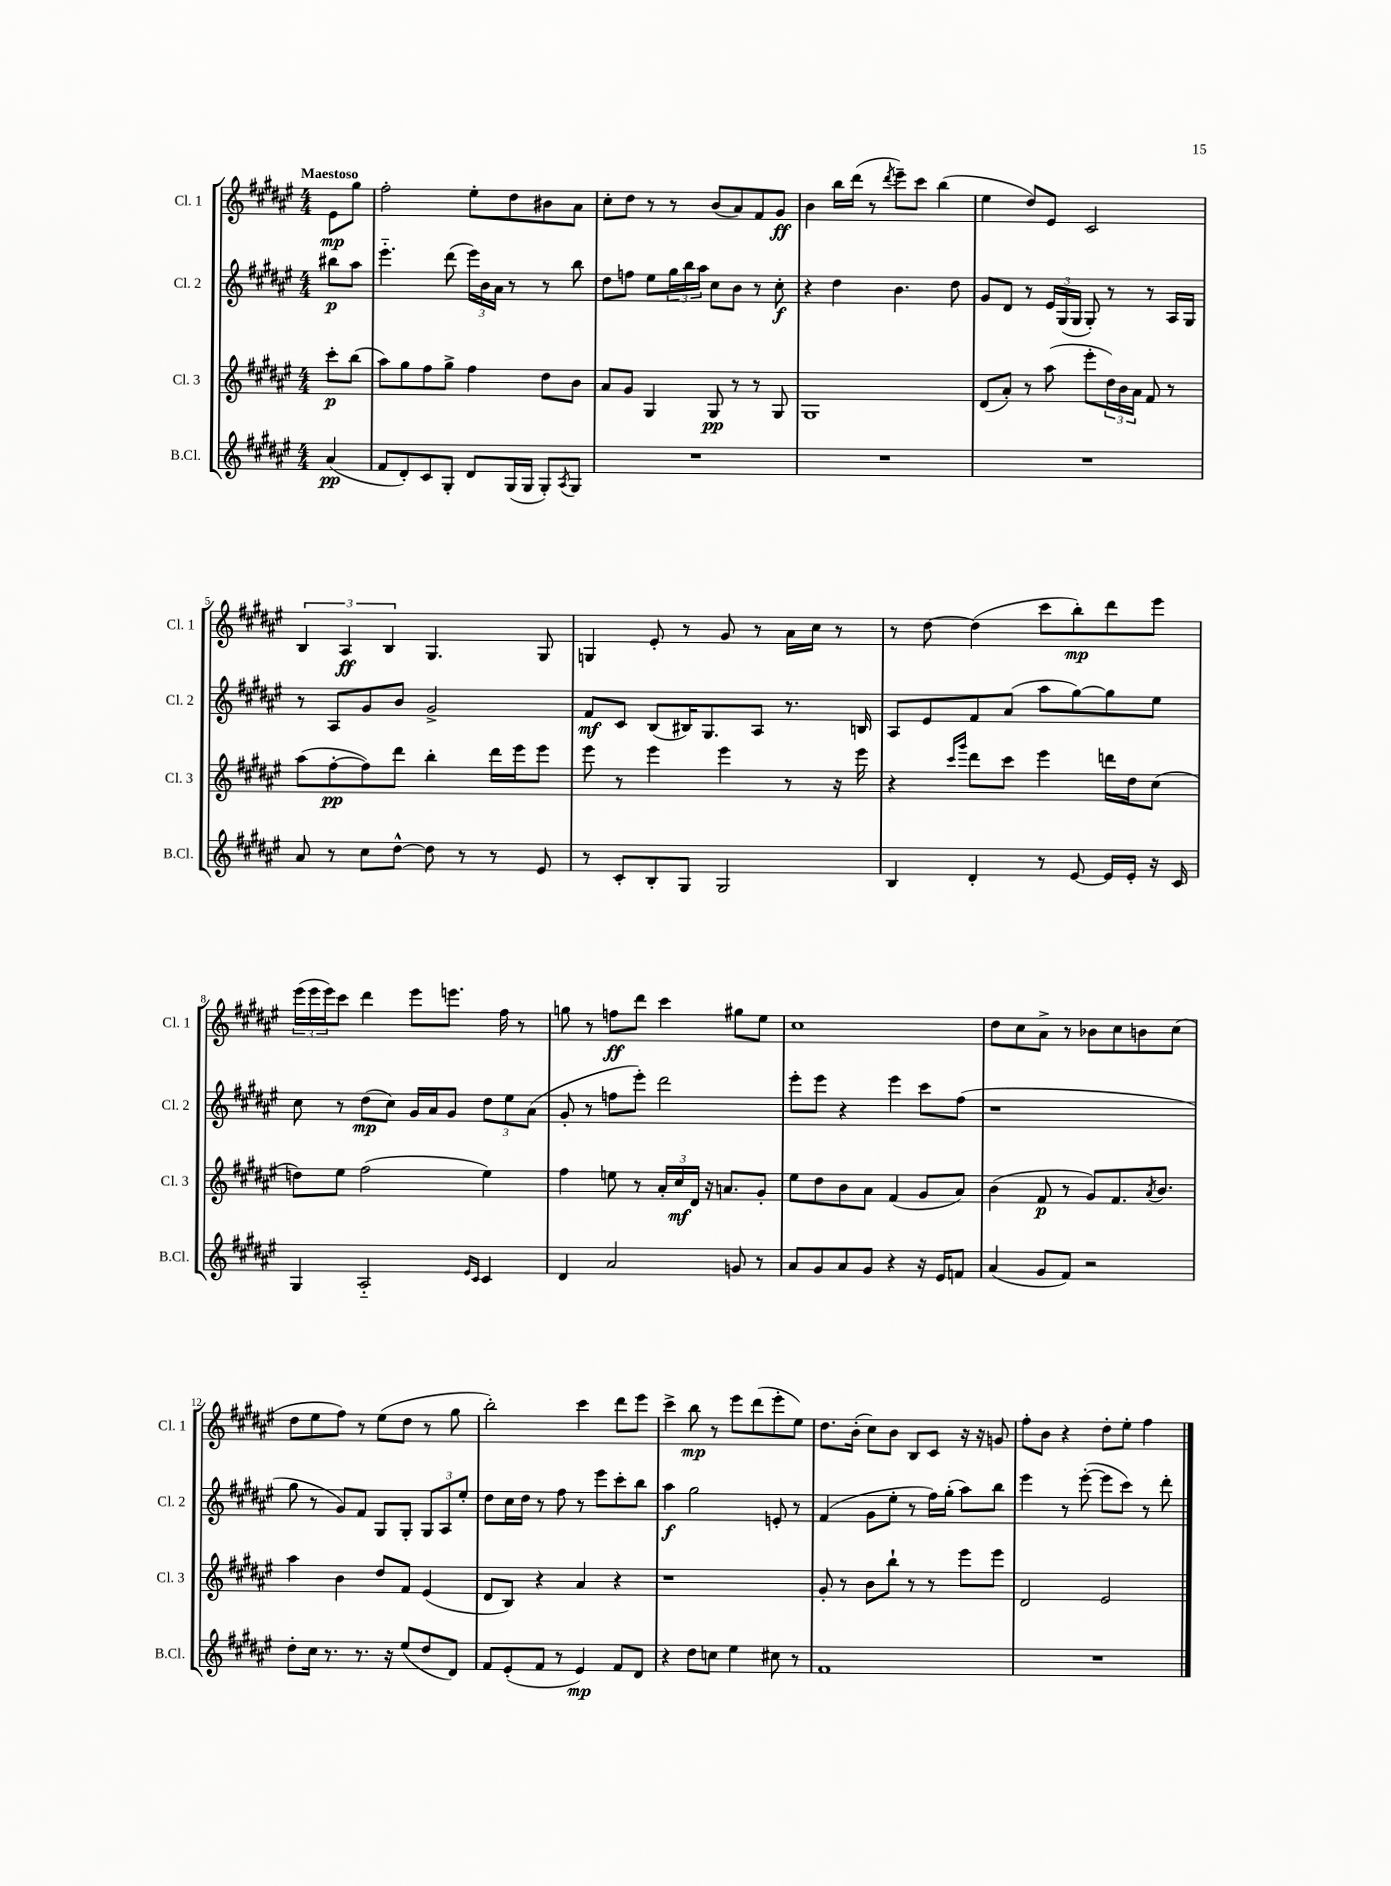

**kern	**kern	**kern	**kern
*staff4	*staff3	*staff2	*staff1
*clefG2	*clefG2	*clefG2	*clefG2
*k[f#c#g#d#a#e#]	*k[f#c#g#d#a#e#]	*k[f#c#g#d#a#e#]	*k[f#c#g#d#a#e#]
*M4/4	*M4/4	*M4/4	*M4/4
(4a#	8ccc#'	8bb#	8e#
.	(8bb	8aa#	8gg#
=	=	=	=
8f#	8aa#)	4.eee#'~	2ff#'
8d#')	8gg#	.	.
8c#	8ff#	.	.
8G#'	8gg#^	(8ddd#	.
8d#	4ff#	24eee#)	8ee#'
.	.	24b	.
.	.	24a#	.
(16G#	.	8r	8dd#
16G#	.	.	.
8G#')	8dd#	8r	8b#
8qA#	.	.	.
8G#	8b	8bb	8a#
=	=	=	=
1r	8a#	8dd#	8cc#'
.	8g#	8ff	8dd#
.	4G#	8ee#	8r
.	.	24gg#	8r
.	.	24bb	.
.	.	24aa#	.
.	8G#	8cc#	(8b
.	8r	8b	8a#)
.	8r	8r	8f#
.	8G#	8cc#'	8g#
=	=	=	=
1r	1G#	4r	4b
.	.	4dd#	16bb
.	.	.	(16ddd#
.	.	.	8r
.	.	.	8qddd#
.	.	4.b	8eee#~)
.	.	.	8ccc#
.	.	.	(4bb
.	.	8dd#	.
=	=	=	=
1r	(8d#	8g#	4ee#
.	8a#')	8d#	.
.	8r	8r	8dd#)
.	(8aa#	24e#	8e#
.	.	(24G#	.
.	.	24G#	.
.	8eee#'	8G#')	2c#
.	24dd#)	8r	.
.	24b	.	.
.	24a#	.	.
.	8f#	8r	.
.	8r	16A#	.
.	.	16G#	.
=	=	=	=
8a#	(8aa#	8r	6B
8r	[8ff#'	8A#	.
.	.	.	6A#
8cc#	8ff#])	8g#	.
.	.	.	6B
[8dd#^^	8ddd#	8b	.
8dd#]	4bb'	2g#^	4.G#
8r	.	.	.
8r	16ddd#	.	.
.	16eee#	.	.
8e#	8eee#	.	8G#
=	=	=	=
8r	8eee#	8f#	4G
8c#'	8r	8c#	.
8B'	4eee#	(8B	8e#'
8G#	.	16B#)	8r
.	.	8.G#	.
2G#	4eee#	.	8g#
.	.	8A#	8r
.	8r	8.r	16a#
.	.	.	16cc#
.	16r	.	8r
.	16eee#	16B	.
=	=	=	=
4B	4r	8A#	8r
.	.	8e#	[8dd#
.	16qqccc#	.	.
.	16qqggg#	.	.
4d#'	8ddd#	8f#	(4dd#]
.	8ccc#	(8a#	.
8r	4eee#	8aa#	8ccc#
[8e#	.	[8gg#)	8bb')
16e#]	16ddd	8gg#]	8ddd#
16e#'	16dd#	.	.
16r	(8cc#	8ee#	8eee#
16c#	.	.	.
=	=	=	=
4G#	8dd)	8cc#	(24eee#
.	.	.	24eee#
.	.	.	24eee#)
.	8ee#	8r	8ccc#
2A#'~	(2ff#	(8dd#	4ddd#
.	.	8cc#)	.
.	.	16g#	8eee#
.	.	16a#	.
.	.	8g#	8.eee
16qqe#	.	.	.
16qqc#	.	.	.
4c#	4ee#)	12dd#	.
.	.	.	16ff#
.	.	12ee#	.
.	.	.	8r
.	.	(12a#	.
=	=	=	=
4d#	4ff#	8g#'	8gg
.	.	8r	8r
2a#	8ee	8ff	8ff
.	8r	8eee#')	8ddd#
.	24a#'	2ddd#	4ccc#
.	24cc#	.	.
.	24d#	.	.
.	16r	.	.
.	8.a	.	.
8g	.	.	8gg#
8r	8g#'	.	8ee#
=	=	=	=
8a#	8ee#	8eee#'	1cc#
8g#	8dd#	8eee#	.
8a#	8b	4r	.
8g#	8a#	.	.
4r	(4f#	4eee#	.
16r	8g#	8ccc#	.
16e#	.	.	.
8f	8a#)	(8ff#	.
=	=	=	=
(4a#	(4b	1r	8dd#
.	.	.	8cc#
8g#	8f#	.	8a#^
8f#)	8r	.	8r
2r	8g#)	.	8b-
.	8.f#	.	8cc#
.	.	.	8b
.	8qa#	.	.
.	8.b	.	.
.	.	.	(8cc#
=	=	=	=
8dd#'	4aa#	8gg#	8dd#
16cc#	.	8r	8ee#
8.r	.	.	.
.	4b	8g#)	8ff#)
8.r	.	8f#	8r
.	8dd#	8G#	(8ee#
16r	.	.	.
(8ee#	8f#	8G#'	8dd#
8dd#	(4e#	12G#	8r
.	.	12A#	.
8d#)	.	.	8gg#
.	.	12ee#'	.
=	=	=	=
8f#	8d#	8dd#	2bb')
(8e#'	8B)	16cc#	.
.	.	16dd#	.
8f#	4r	8r	.
8r	.	8ff#	.
4e#)	4a#	8r	4ccc#
.	.	8eee#	.
8f#	4r	8ccc#'	8ddd#
8d#	.	8bb	8eee#
=	=	=	=
4r	1r	4aa#	4ccc#^
8dd#	.	2gg#	8bb
8cc	.	.	8r
4ee#	.	.	8eee#
.	.	.	(8ddd#
8cc#	.	8e'	8eee#'
8r	.	8r	8ee#)
=	=	=	=
1f#	8g#'	(4f#	8.dd#
.	8r	.	.
.	.	.	(16b'
.	8b	8g#	8cc#)
.	8bb`	8ee#'	8b
.	8r	8r	8B
.	8r	16ff#)	8c#
.	.	(16gg#'	.
.	8eee#	8aa#)	16r
.	.	.	16r
.	8eee#	8bb	8g
=	=	=	=
1r	2d#	4eee#	8ff#'
.	.	.	8b
.	.	8r	4r
.	.	([8eee#'	.
.	2e#	8eee#]	8dd#'
.	.	8ccc#)	8ee#'
.	.	8r	4ff#
.	.	8ddd#'	.
==	==	==	==
*-	*-	*-	*-
